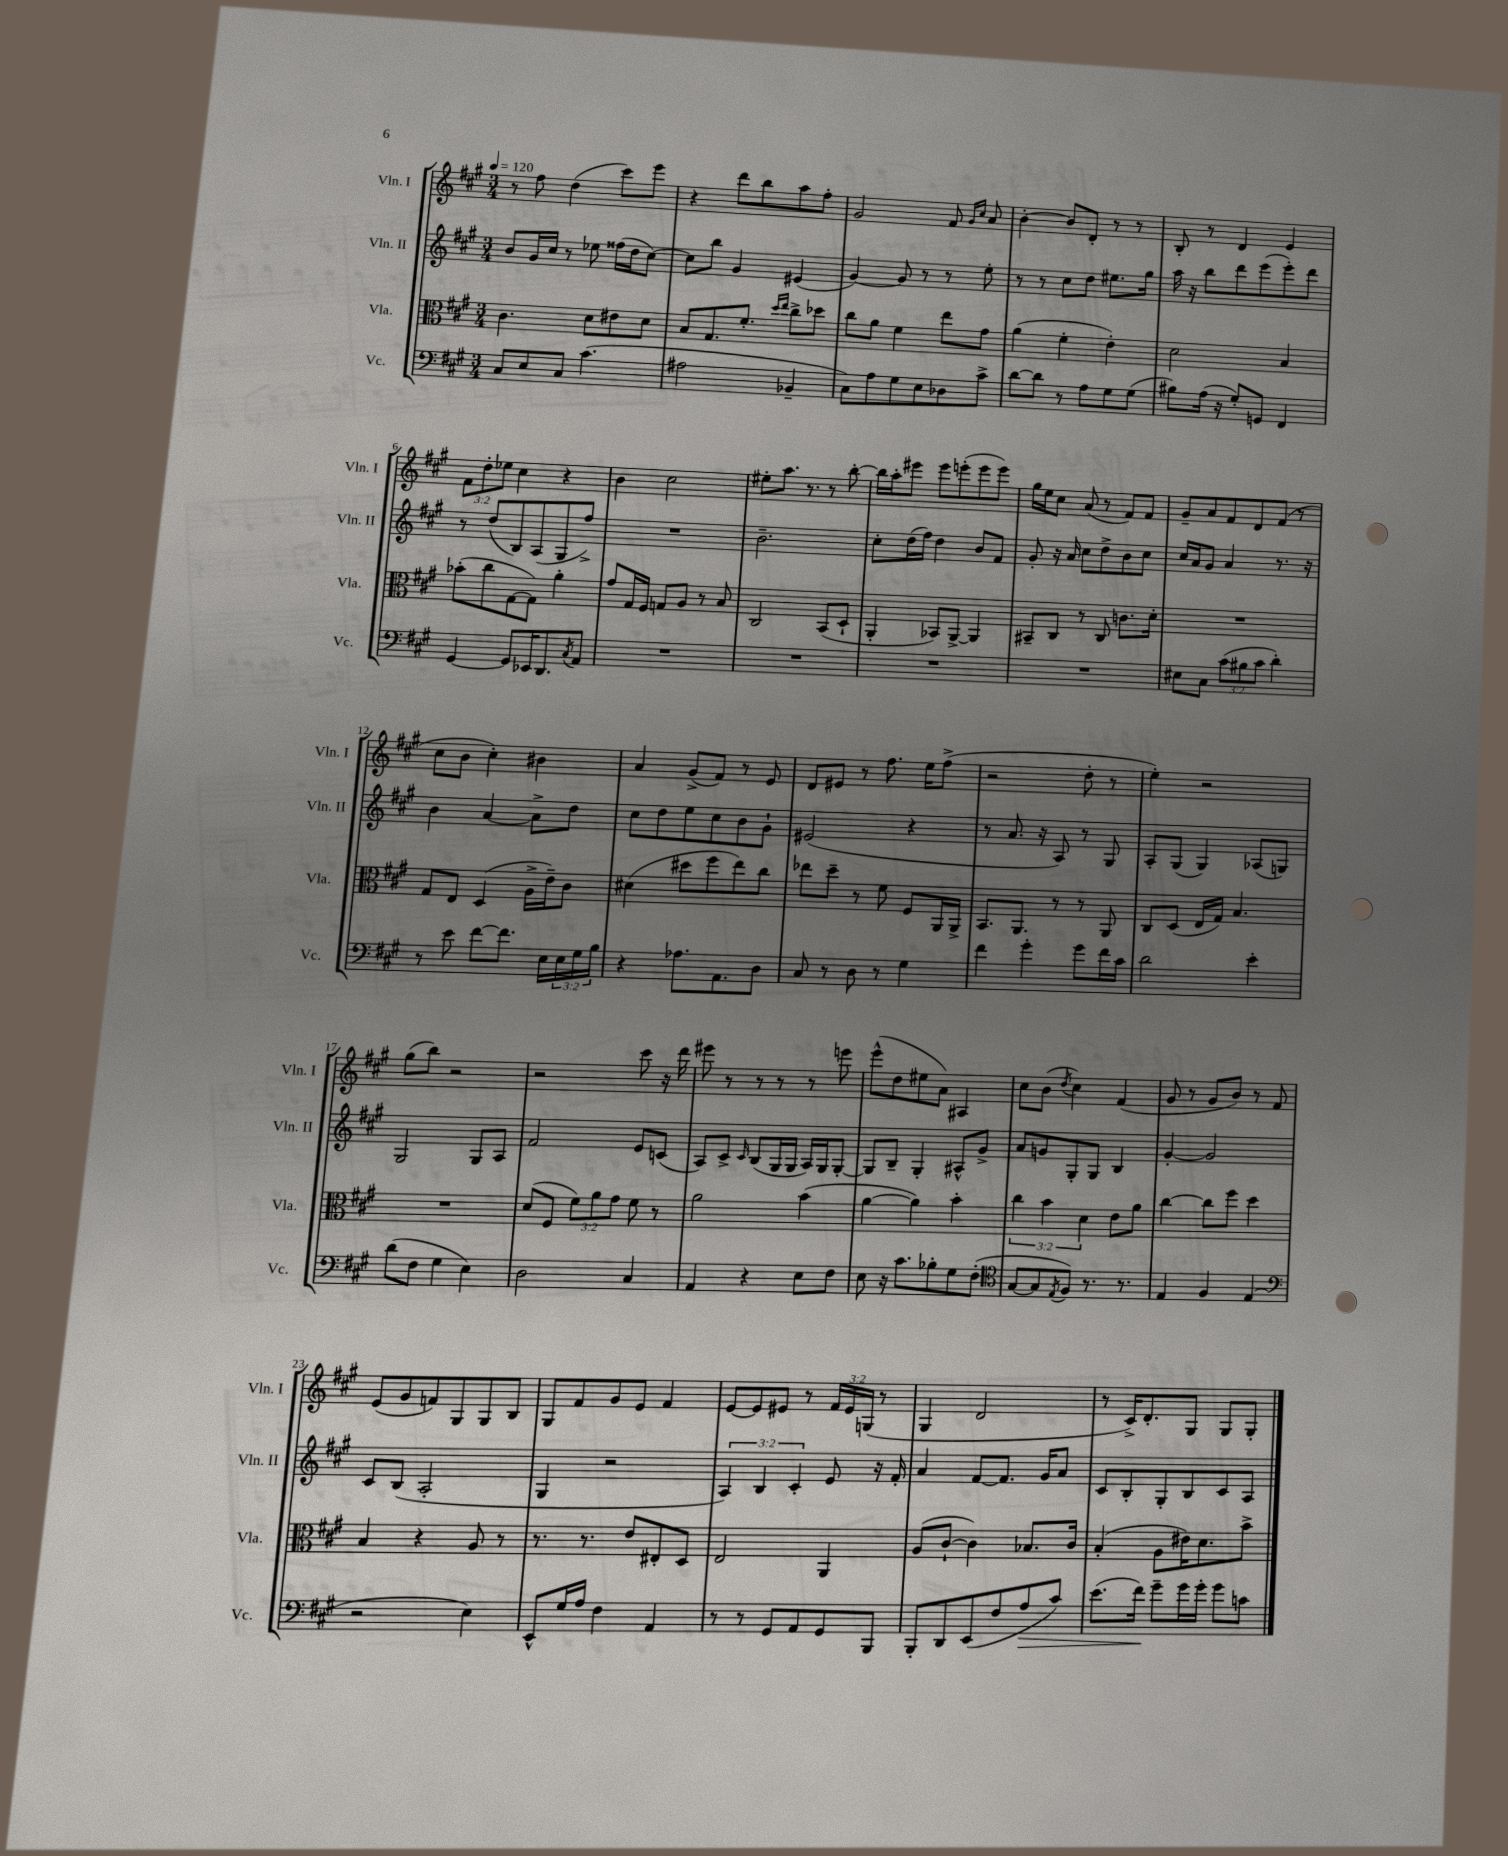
<<
\new StaffGroup <<
\new Staff = "s0" \with { instrumentName = "Vln. I" shortInstrumentName = "Vln. I" } {
    \clef treble \key a \major \numericTimeSignature \time 3/4 \override Staff.TupletNumber.text = #tuplet-number::calc-fraction-text \tempo 4 = 120
    r8 fis''8 d''4( cis'''8) e'''8 |
    r4 d'''8 b''8 a''8 fis''8-. |
    gis'2 fis'8 \grace { gis'16 cis''16 } a'8 |
    b'4~-. b'8 d'8-. r8 r8 |
    b8-. r8 d'4 e'4 |
    \tuplet 3/2 { fis'8 d''8-. ees''8 } cis''4 r4 |
    b'4 cis''2 |
    eis''8-. a''8. r8. r8 b''8~-. |
    b''16 a''16-. eis'''8 eis'''8 e'''8-.( e'''8 e'''8) |
    gis''16 e''16 cis''8 a'8( r8 fis'8) fis'8 |
    gis'8-- a'8 fis'8 d'8 fis'8( r8 |
    cis''8 b'8 cis''4-.) bis'4 |
    a'4 gis'8->( fis'8) r8 e'8 |
    d'8 eis'8 r8 fis''8. e''16 fis''8->( |
    r2 d''8-. r8 |
    e''4-.) r2 |
    gis''8( b''8) r2 |
    r2 cis'''8 r16 d'''16 |
    eis'''8 r8 r8 r8 r8 e'''8 |
    e'''8-^( d''8 eis''8 a'8) ais4 |
    cis''8 b'8( \acciaccatura { d''8 } cis''4) fis'4( |
    gis'8 r8 gis'8 b'8) r8 fis'8 |
    e'8( gis'8 f'8) gis8 gis8 b8 |
    gis8 fis'8 gis'8 e'8 fis'4 |
    e'8~ e'8 eis'8 r8 \tuplet 3/2 { fis'16 eis'16 g16( } r8 |
    gis4 d'2 |
    r8 cis'16->) d'8.-. gis8 gis8 gis8-. \bar "|." |
}
\new Staff = "s1" \with { instrumentName = "Vln. II" shortInstrumentName = "Vln. II" } {
    \clef treble \key a \major \numericTimeSignature \time 3/4 \override Staff.TupletNumber.text = #tuplet-number::calc-fraction-text
    b'8 gis'16 cis''16 r8 ees''8 fisis''16( d''16 cis''8~) |
    cis''8 b''8 gis'4 eis'4( |
    gis'4~) gis'8 r8 r8 e''8-. |
    r8 r8 cis''8 d''8 eis''8. gis''16 |
    a''16 r16 b''8 d'''8 e'''8( e'''8-.) d'''8 |
    r8 d''8( b8) a8( gis8 fis''8->) |
    R2. |
    b'2.-- |
    cis''8-. d''16( fis''16) d''4 b'8 fis'8 |
    gis'8-. r16 a'16 cis''8 d''8-> b'8 cis''8 |
    cis''16 a'16 gis'8 a'4 r8. r16 |
    b'4 a'4~ a'8-> d''8 |
    cis''8 d''8 e''8 cis''8 b'8 gis'8-! |
    eis'2( r4 |
    r8 a'8. r16 a8) r8 gis8 |
    a8-. gis8( gis4) aes8( g8) |
    gis2 gis8 a8 |
    fis'2 e'8 c'8( |
    a8) cis'8-> \grace { cis'16 } b8( gis16 gis16 a16) gis16 gis8~-. |
    gis8 b8-- gis4-. ais8-^ gis'8-> |
    a'8 g'8 gis8-. gis8 b4 |
    gis'4~-. gis'2 |
    cis'8 b8( a2-. |
    gis4 r2 |
    \tuplet 3/2 { a4) b4 cis'4-. } e'8 r16 fis'16-. |
    a'4 fis'8~ fis'8. gis'16 a'8 |
    cis'8 b8-. gis8-. b8 cis'8 a8 \bar "|." |
}
\new Staff = "s2" \with { instrumentName = "Vla." shortInstrumentName = "Vla." } {
    \clef alto \key a \major \numericTimeSignature \time 3/4 \override Staff.TupletNumber.text = #tuplet-number::calc-fraction-text
    cis'4. d'8 eis'8 d'8 |
    b8 gis8. fis'8.-. \grace { d''16 e''16 } cis''8-> des''8 |
    cis''8 a'8 fis'4 e''8 gis'8 |
    a'4( fis'4-. e'4-.) |
    d'2 b4 |
    bes'8-.( cis''8 gis8~ gis8) a'4-. |
    gis'8 gis16 fis16 g8 a8 r8 b8 |
    cis2 b,8( d8-! |
    a,4-. bes,8) a,8~-> a,4 |
    bis,8-- cis8 r8 cis8 c'8. d'16-. |
    R2. |
    gis8 e8 d4( a16-> e'16--) cis'8 |
    dis'4( dis''8 fis''8 e''8) cis''8 |
    ees''8 d''8-- r8 fis'8 fis8 a,16 a,16-> |
    b,8. a,8. r8 r8 a,8 |
    cis8 d8( e16 gis16) b4. |
    R2. |
    d'8( fis8 \tuplet 3/2 { fis'8) a'8 gis'8 } fis'8 r8 |
    a'2 b'4( |
    a'4~ a'4) b'4-. |
    \tuplet 3/2 { cis''4 b'4 d'4 } e'8 a'8 |
    cis''4~ cis''8 fis''8 d''4 |
    b4 r4 a8 r8 |
    r8. r8. e'8 eis8-. d8 |
    e2 a,4 |
    a8( cis'8~-! cis'4) bes8. cis'16 |
    b4-.( a8 eis'16) d'8. b'8-> \bar "|." |
}
\new Staff = "s3" \with { instrumentName = "Vc." shortInstrumentName = "Vc." } {
    \clef bass \key a \major \numericTimeSignature \time 3/4 \override Staff.TupletNumber.text = #tuplet-number::calc-fraction-text
    cis8 e8 cis8 cis'4.( |
    ais2 bes,4-- |
    cis8) a8 gis8 e8 des8 cis'8-> |
    d'8~ d'8 r8 a8 gis8 gis8( |
    bis8) a16( r16 gis8-.) g,8 fis,4 |
    gis,4~ gis,8 ees,16 d,8. \acciaccatura { cis8 } a,8 |
    R2. |
    R2. |
    R2. |
    R2. |
    eis8 cis8 \tuplet 3/2 { cis'8( bis8 cis'8 } d'4-.) |
    r8 e'8 fis'8~ fis'8. e16 \tuplet 3/2 { e16 gis16 b16 } |
    r4 aes8. a,8. d8 |
    cis8 r8 d8 r8 gis4 |
    fis'4 gis'4-. gis'8 fis'16 cis'16 |
    d'2 e'4-. |
    d'8( fis8 gis4 e4) |
    d2 cis4 |
    a,4 r4 e8 fis8 |
    e8 r16 cis'8. bes8-. gis8 fis8-.( |
    \clef tenor gis8~ gis8 \acciaccatura { e8 } fis8) r8. r8. |
    e4 fis4 e4( |
    \clef bass r2 e4) |
    e,8-^ gis16 a16 fis4 a,4 |
    r8 r8 gis,8 a,8 gis,8 b,,8 |
    b,,8-. d,8 e,8( fis8 a8\> cis'8) |
    e'8.( fis'16\!) gis'8-- gis'16 gis'16-. gis'8 c'8 \bar "|." |
}
>>
>>
